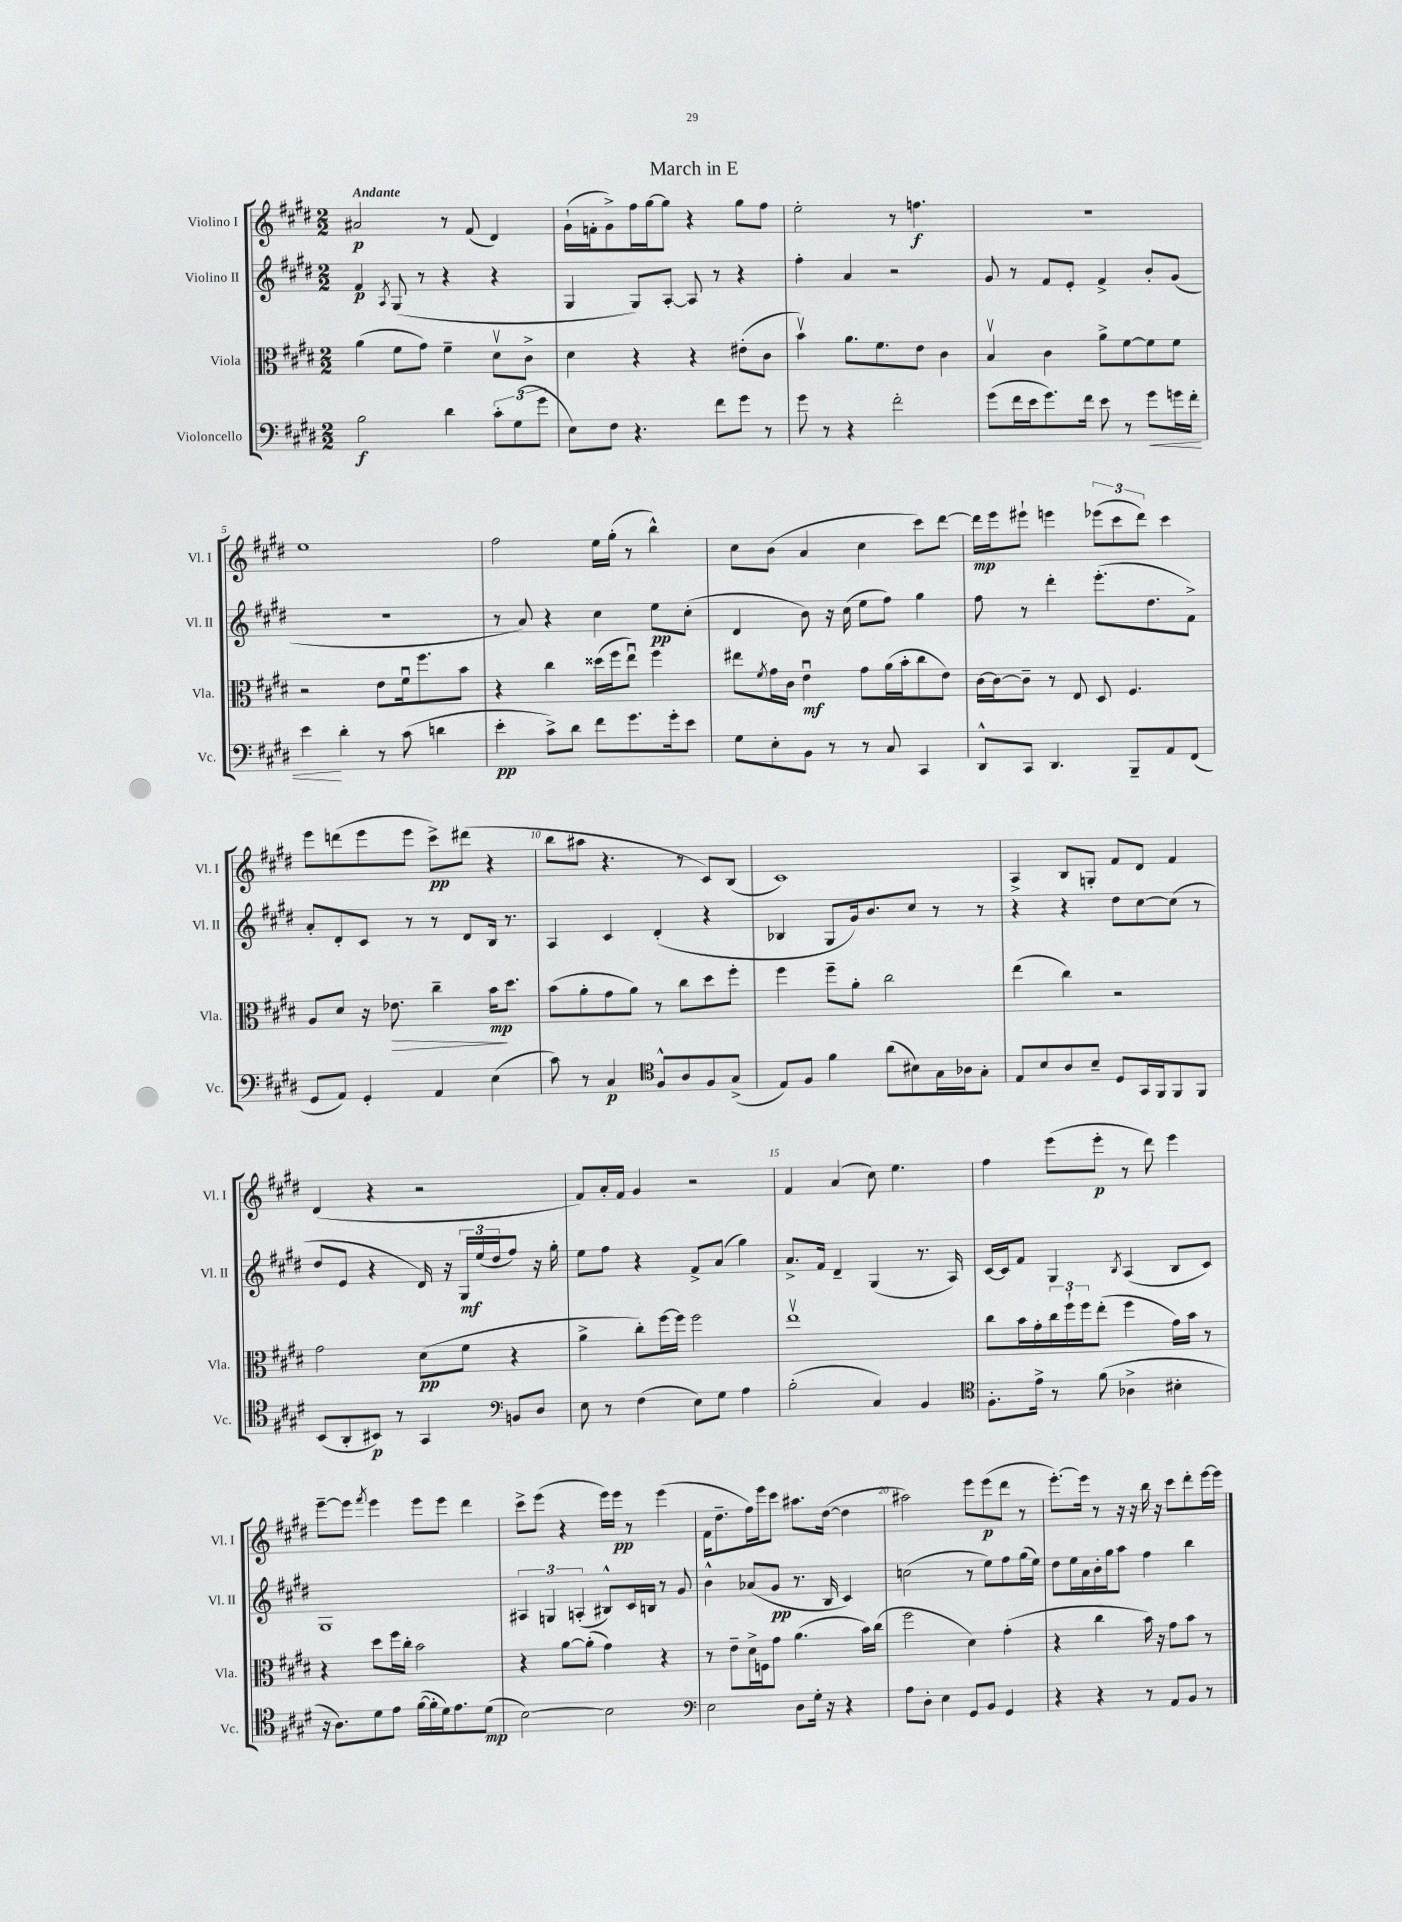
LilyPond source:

\header { title = "March in E" }
<<
\new StaffGroup <<
\new Staff = "s0" \with { instrumentName = "Violino I" shortInstrumentName = "Vl. I" } {
    \clef treble \key e \major \numericTimeSignature \time 2/2 \tempo "Andante"
    ais'2\p r8 fis'8( dis'4) |
    gis'16-!( f'16-. gis'8->) fis''16 gis''16~ gis''8 r4 gis''8 fis''8 |
    e''2-. r8 f''4.\f |
    R1 |
    e''1 |
    fis''2 e''16 gis''16-.( r8 b''4-^) |
    cis''8 b'8( a'4 cis''4 cis'''8) dis'''8~ |
    dis'''16\mp e'''16 eis'''8-! e'''4 \tuplet 3/2 { ees'''8( cis'''8 dis'''8) } cis'''4 |
    e'''8 d'''8( e'''8 e'''8 cis'''8->\pp) dis'''8( r4 |
    b''8 ais''8 r4. r8 cis'8) b8( |
    cis'1) |
    a4-> b8 g8-. fis'8 dis'8 fis'4 |
    dis'4( r4 r2 |
    fis'8) a'16-. fis'16 gis'4 r2 |
    fis'4 a'4( cis''8) e''4. |
    fis''4 e'''8( e'''8-.\p r8 dis'''8) e'''4 |
    e'''8~-- e'''8 \acciaccatura { fis'''8 } e'''4 e'''8 e'''8 dis'''4 |
    cis'''8-> e'''8( r4 e'''16) e'''16\pp r8 e'''4( |
    fis'16 dis''8.-- fis''16) e'''16 cis'''8 ais''8. dis''16~( dis''4 |
    ais''2) e'''8 e'''8\p( dis'''8 r8 |
    e'''8.~-.) e'''16 r8 r16 r16 b''16 r16 cis'''8 dis'''8-. e'''16~ e'''16 \bar "|." |
}
\new Staff = "s1" \with { instrumentName = "Violino II" shortInstrumentName = "Vl. II" } {
    \clef treble \key e \major \numericTimeSignature \time 2/2
    fis'4\p \acciaccatura { a8 } gis8( r8 r4 r4 |
    gis4 gis8) a8~-. a8 r8 r4 |
    fis''4-. a'4 r2 |
    gis'8 r8 fis'8 e'8-. fis'4-> b'8-. gis'8( |
    R1 |
    r8 a'8) r4 cis''4 e''8\pp cis''8-.( |
    dis'4 b'8) r16 cis''16( e''8 fis''8) gis''4 |
    fis''8 r8 dis'''4-. e'''8.-.( dis''8. fis'8->) |
    a'8-. dis'8-. cis'8 r8 r8 dis'8 b16 r8. |
    a4 cis'4 dis'4-.( r4 |
    bes4 gis8 gis'16) b'8. cis''8 r8 r8 |
    r4 r4 dis''8 cis''8~ cis''8( r8 |
    dis''8 e'8 r4 dis'16) r16 \tuplet 3/2 { gis16\mf e''16( dis''16 } fis''8) r16 gis''16-. |
    e''8 fis''8 r4 fis'8-> a'8( gis''4) |
    a'8.-> fis'16 dis'4-- gis4( r8. a16) |
    cis'16~ cis'16 fis'8 gis4 \acciaccatura { b8 } a4( b8 cis'8) |
    gis1 |
    \tuplet 3/2 { ais4 g4 a4-.( } bis8-^) cis'16 b16 r8 gis'8 |
    b'4-^ aes'8( gis'8\pp r8. b16 cis'4) |
    c''2( r8 e''8) fis''8 gis''16( e''16) |
    dis''8 e''16 a'16 b'16-. gis''16 a''8 fis''4 b''4 \bar "|." |
}
\new Staff = "s2" \with { instrumentName = "Viola" shortInstrumentName = "Vla." } {
    \clef alto \key e \major \numericTimeSignature \time 2/2
    a'4( fis'8 gis'8) fis'4-- dis'8\upbow cis'8-> |
    dis'4 r4 r4 eis'8-.( cis'8 |
    b'4\upbow) a'8. fis'8. e'8 cis'4 |
    b4\upbow cis'4 a'8-> fis'8~ fis'8 fis'8 |
    r2 e'8 fis'16\downbow fis''8. b'8 |
    r4 cis''4 disis''16( fis''16 e''8\downbow) fis''4 |
    eis''8 \acciaccatura { fis'8 } gis'16 cis'16 e'4\downbow\mf gis'8 a'16( b'16-. cis''8 e'8) |
    cis'16~ cis'16~ cis'8-- r8 e8 dis8 fis4. |
    a8 dis'8 r16 ees'8.\> cis''4-- b'16\mp\! dis''8. |
    b'8( a'8-. gis'8 a'8) r8 cis''8 dis''8 fis''8-. |
    fis''4 fis''8-- a'8-. cis''2 |
    e''4( cis''4) r2 |
    gis'2 dis'8\pp( fis'8 r4 |
    a'4-> cis''8-.) fis''16~ fis''16 fis''2 |
    e''1\upbow |
    cis''8 b'16 gis'16-. \tuplet 3/2 { cis''16 fis''16-! fis''16 } e''8-.( fis''4 gis'16) b'16 r8 |
    r4 dis''8 fis''16 cis''16-. b'2 |
    r4 a'8~ a'8-.( gis'4) r4 |
    r8 e'8-- dis'16-> f16 gis'8 a'4.( b'16) cis''16( |
    fis''2 dis'4) gis'4-.( |
    r4 cis''4 b'16) r16 gis'8 b'8 r8 \bar "|." |
}
\new Staff = "s3" \with { instrumentName = "Violoncello" shortInstrumentName = "Vc." } {
    \clef bass \key e \major \numericTimeSignature \time 2/2
    b2\f dis'4 \tuplet 3/2 { cis'8-. gis8( gis'8 } |
    e8) fis8 r4. fis'8 gis'8 r8 |
    gis'8 r8 r4 fis'2-. |
    gis'8( fis'16 e'16 gis'8.) fis'16 e'8 r8 gis'8\< g'16 fis'16-. |
    e'4\! dis'4-. r8 cis'8( d'4 |
    e'4-.\pp cis'8->) dis'8 fis'8 gis'8. gis'16-. e'8 |
    gis8 e8-. b,8 r8 r8 cis8 cis,4 |
    dis,8-^ cis,8 dis,4. b,,8-- a,8 fis,8( |
    gis,8 a,8) gis,4-. a,4 e4( |
    cis'8) r8 cis4\p \clef tenor fis8-^ a8 fis8 gis8->( |
    e8) fis8 fis'4 a'8( bis8) gis16 aes16 gis8-. |
    e8 b8 a8 b8-- dis8 gis,16 fis,16 fis,8 fis,8 |
    b,8( a,8-. bis,8\p) r8 gis,4 \clef bass b,8 dis8 |
    e8 r8 fis4( e8) gis8 a4 |
    b2-.( cis4) b,4 |
    \clef tenor fis8.-. e'16-> r8 fis'8( aes4-> bis4-. |
    r16 a8.) dis'8 e'8 fis'16~( fis'16-. dis'16) e'8. dis'8\mp( |
    b2~) b2 |
    \clef bass e2 dis8 gis16-. r16 r4 |
    a8 dis8-. e4 gis,8 b,8 gis,4 |
    r4 r4 r8 a,8 b,8 r8 \bar "|." |
}
>>
>>
\layout { \context { \Score \override BarNumber.break-visibility = ##(#f #t #t) barNumberVisibility = #(every-nth-bar-number-visible 5) } }
